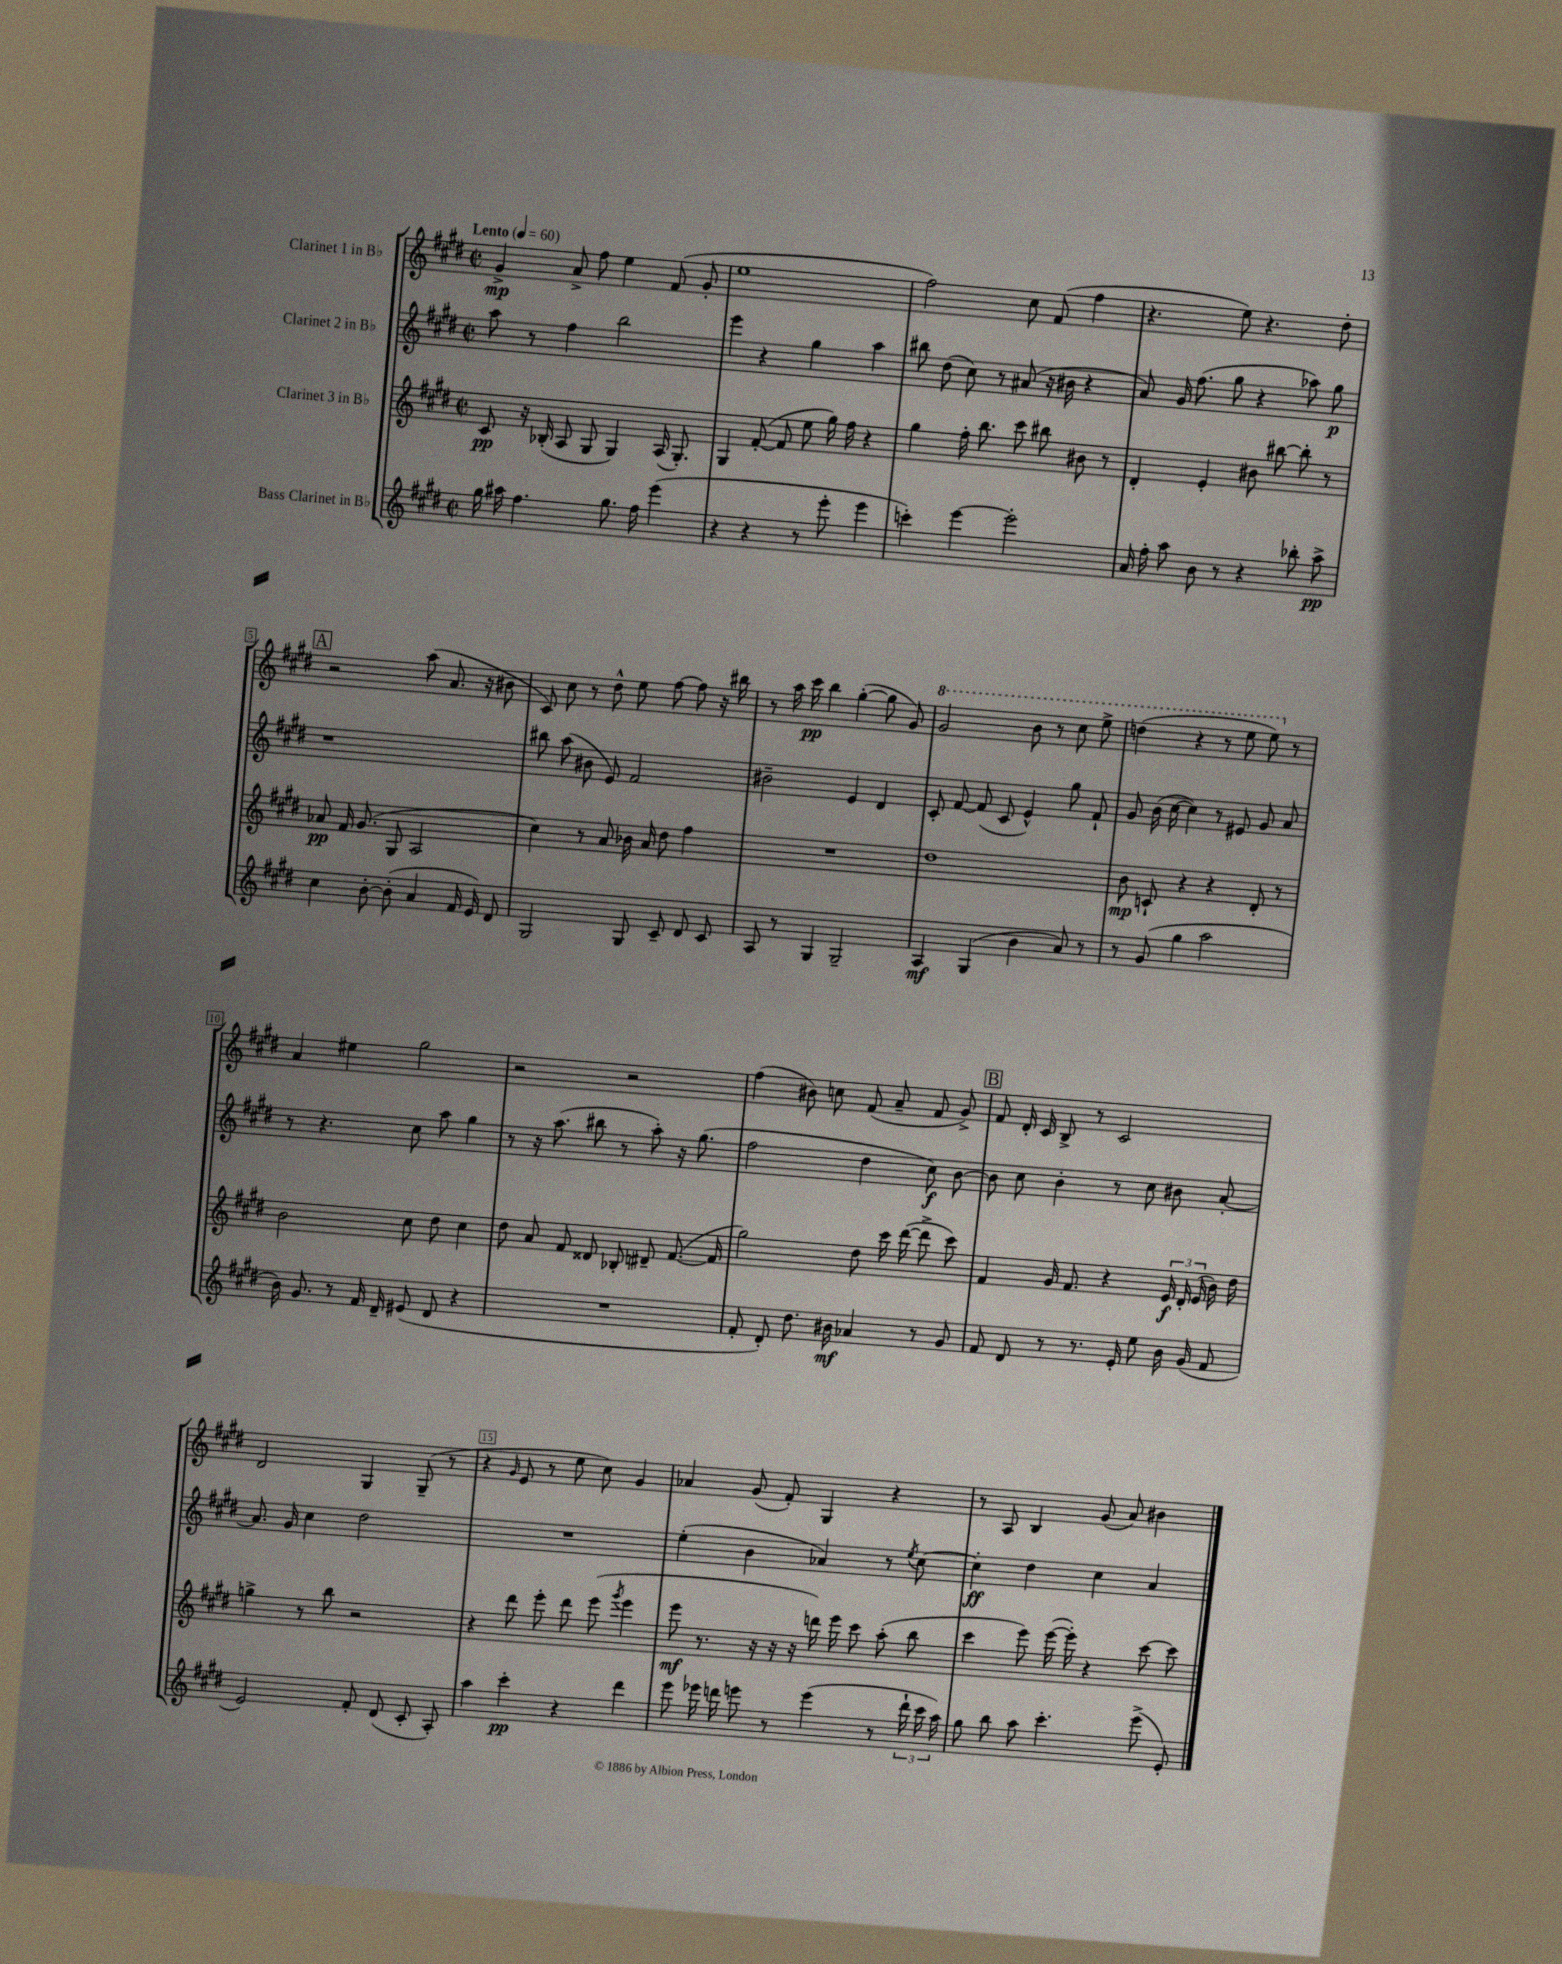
<<
\new StaffGroup <<
\new Staff = "s0" \with { instrumentName = "Clarinet 1 in Bb" } {
    \clef treble \key e \major \defaultTimeSignature \time 2/2 \tempo "Lento" 4 = 60
    \autoBeamOff gis'4->\mp a'8-> fis''8 e''4 fis'8( gis'8-. |
    e''1 |
    fis''2) cis''8 fis'8( fis''4 |
    r4. e''8) r4. dis''8-. |
    \mark \markup { \box "A" } r2 a''8( a'8. r16 bis'8 |
    cis'8) cis''8 r8 dis''8-^ e''8 fis''8~ fis''8 r16 bis''16 |
    r8 a''16 cis'''16\pp b''4 gis''4~-.( gis''8 gis'8) |
    \ottava #1 gis''2 b''8 r8 cis'''8 e'''8-> |
    d'''4( r4 r8 e'''8 e'''8) \ottava #0 r8 |
    a'4 eis''4 gis''2 |
    r2 r2 |
    fis''4( bis'8) c''8 fis'8( a'8-- fis'8 gis'8->) |
    \mark \markup { \box "B" } fis'8 dis'16-. cis'16 b8-> r8 cis'2 |
    dis'2 gis4 gis8--( r8 |
    r4 \grace { gis'16 } e'8 r8 e''8 cis''8) gis'4 |
    aes'4 gis'8( fis'8-.) gis4 r4 |
    r8 a8 b4 gis'8( a'8) bis'4 \bar "|." |
}
\new Staff = "s1" \with { instrumentName = "Clarinet 2 in Bb" } {
    \clef treble \key e \major \defaultTimeSignature \time 2/2
    \autoBeamOff a''8 r8 fis''4 b''2 |
    e'''4 r4 gis''4 a''4 |
    bis''8 dis''8( cis''8) r8 ais'8( r16 bis'16 r4 |
    a'8) gis'16 fis''8.( gis''8 r4 aes''8) gis''8\p |
    \mark \markup { \box "A" } r1 |
    bis''8 a''8( bis'8 e'8) fis'2 |
    bis'2-- e'4 dis'4 |
    cis'8-. fis'8~ fis'8( cis'8 e'4-^) gis''8 fis'8-! |
    gis'8 b'16( cis''16~ cis''4) r8 eis'8 gis'8 a'8 |
    r8 r4. cis''8 a''8 gis''4 |
    r8 r16 a''8.( bis''8 r8 a''8-.) r16 gis''8.( |
    fis''2 dis''4 cis''8\f) b'8~ |
    \mark \markup { \box "B" } b'8 cis''8 b'4-. r8 cis''8 bis'8 a'8~-. |
    a'8. gis'16 cis''4 dis''2 |
    R1 |
    e''4-.( b'4 aes'4) r8 \acciaccatura { e''8 } cis''8~ |
    cis''4-.\ff dis''4 cis''4 a'4 \bar "|." |
}
\new Staff = "s2" \with { instrumentName = "Clarinet 3 in Bb" } {
    \clef treble \key e \major \defaultTimeSignature \time 2/2
    \autoBeamOff cis'8\pp r16 bes16-.( a8 gis8 gis4) a16( gis8.-.) |
    gis4 fis'8~-.( fis'8 e''8 gis''16) fis''16 r4 |
    gis''4 fis''16-. b''8. cis'''8 bis''8 bis'8 r8 |
    dis'4-. e'4-. bis'8 bis''8~ bis''8-. r8 |
    \mark \markup { \box "A" } aes'8\pp fis'16 gis'8.( gis8 a2 |
    cis''4) r8 a'8 bes'16 a'16 dis''8 fis''4 |
    R1 |
    dis''1 |
    b'8\mp c'8-! r4 r4 dis'8-. r8 |
    b'2 cis''8 dis''8 cis''4 |
    dis''8 a'8 fis'8 disis'8 bes8-. dis'8-- fis'8.~( fis'16 |
    gis''2) dis''8 cis'''16 dis'''16~( dis'''8-> cis'''8) |
    \mark \markup { \box "B" } fis'4 gis'16 fis'8. r4 \tuplet 3/2 { e'16\f dis'16-. e'16( } b'16) dis''16 |
    g''4-> r8 b''8 r2 |
    r4 dis'''8 e'''8-. dis'''8 e'''8( \acciaccatura { gis'''8 } e'''4 |
    e'''8\mf r8. r16 r16 r16 d'''16) e'''16 cis'''8 a''8-.( b''8 |
    cis'''4 e'''8) e'''16~( e'''16-.) r4 cis'''8~ cis'''8 \bar "|." |
}
\new Staff = "s3" \with { instrumentName = "Bass Clarinet in Bb" } {
    \clef treble \key e \major \defaultTimeSignature \time 2/2
    \autoBeamOff gis''16 ais''16 fis''4. gis''8. fis''16 e'''4( |
    r4 r4 r8 e'''8-. e'''4 |
    c'''4-.) e'''4~ e'''2-. |
    a'16 fis''16-. a''8 b'8 r8 r4 bes''8-. a''8->\pp |
    \mark \markup { \box "A" } cis''4 b'8~-. b'8-.( a'4 fis'16 e'16) dis'8 |
    gis2 gis8 cis'8-- dis'8 cis'8 |
    a8 r8 gis4 gis2-- |
    a4\mf gis4( b'4 a'8) r8 |
    r8 gis'8( gis''4 a''2 |
    b'16) gis'8. r8 fis'16 dis'16-- eis'8( dis'8 r4 |
    R1 |
    fis'8-. dis'8-.) dis''8. bis'16\mf aes'4 r8 gis'8 |
    \mark \markup { \box "B" } fis'8 dis'8 r8 r8. e'16-. e''8 b'16 gis'16( fis'8 |
    e'2) fis'8-. dis'8( cis'8-. a8-.) |
    a''4 cis'''4-.\pp r4 dis'''4 |
    e'''8 ees'''16 d'''16 e'''8 r8 e'''4( r8 \tuplet 3/2 { d'''16-! cis'''16 a''16) } |
    gis''8 b''8 a''8 cis'''4.-. e'''8->( e'8-.) \bar "|." |
}
>>
>>
\layout { \context { \Score \override BarNumber.break-visibility = ##(#f #t #t) barNumberVisibility = #(every-nth-bar-number-visible 5) \override BarNumber.stencil = #(make-stencil-boxer 0.1 0.3 ly:text-interface::print) } }
